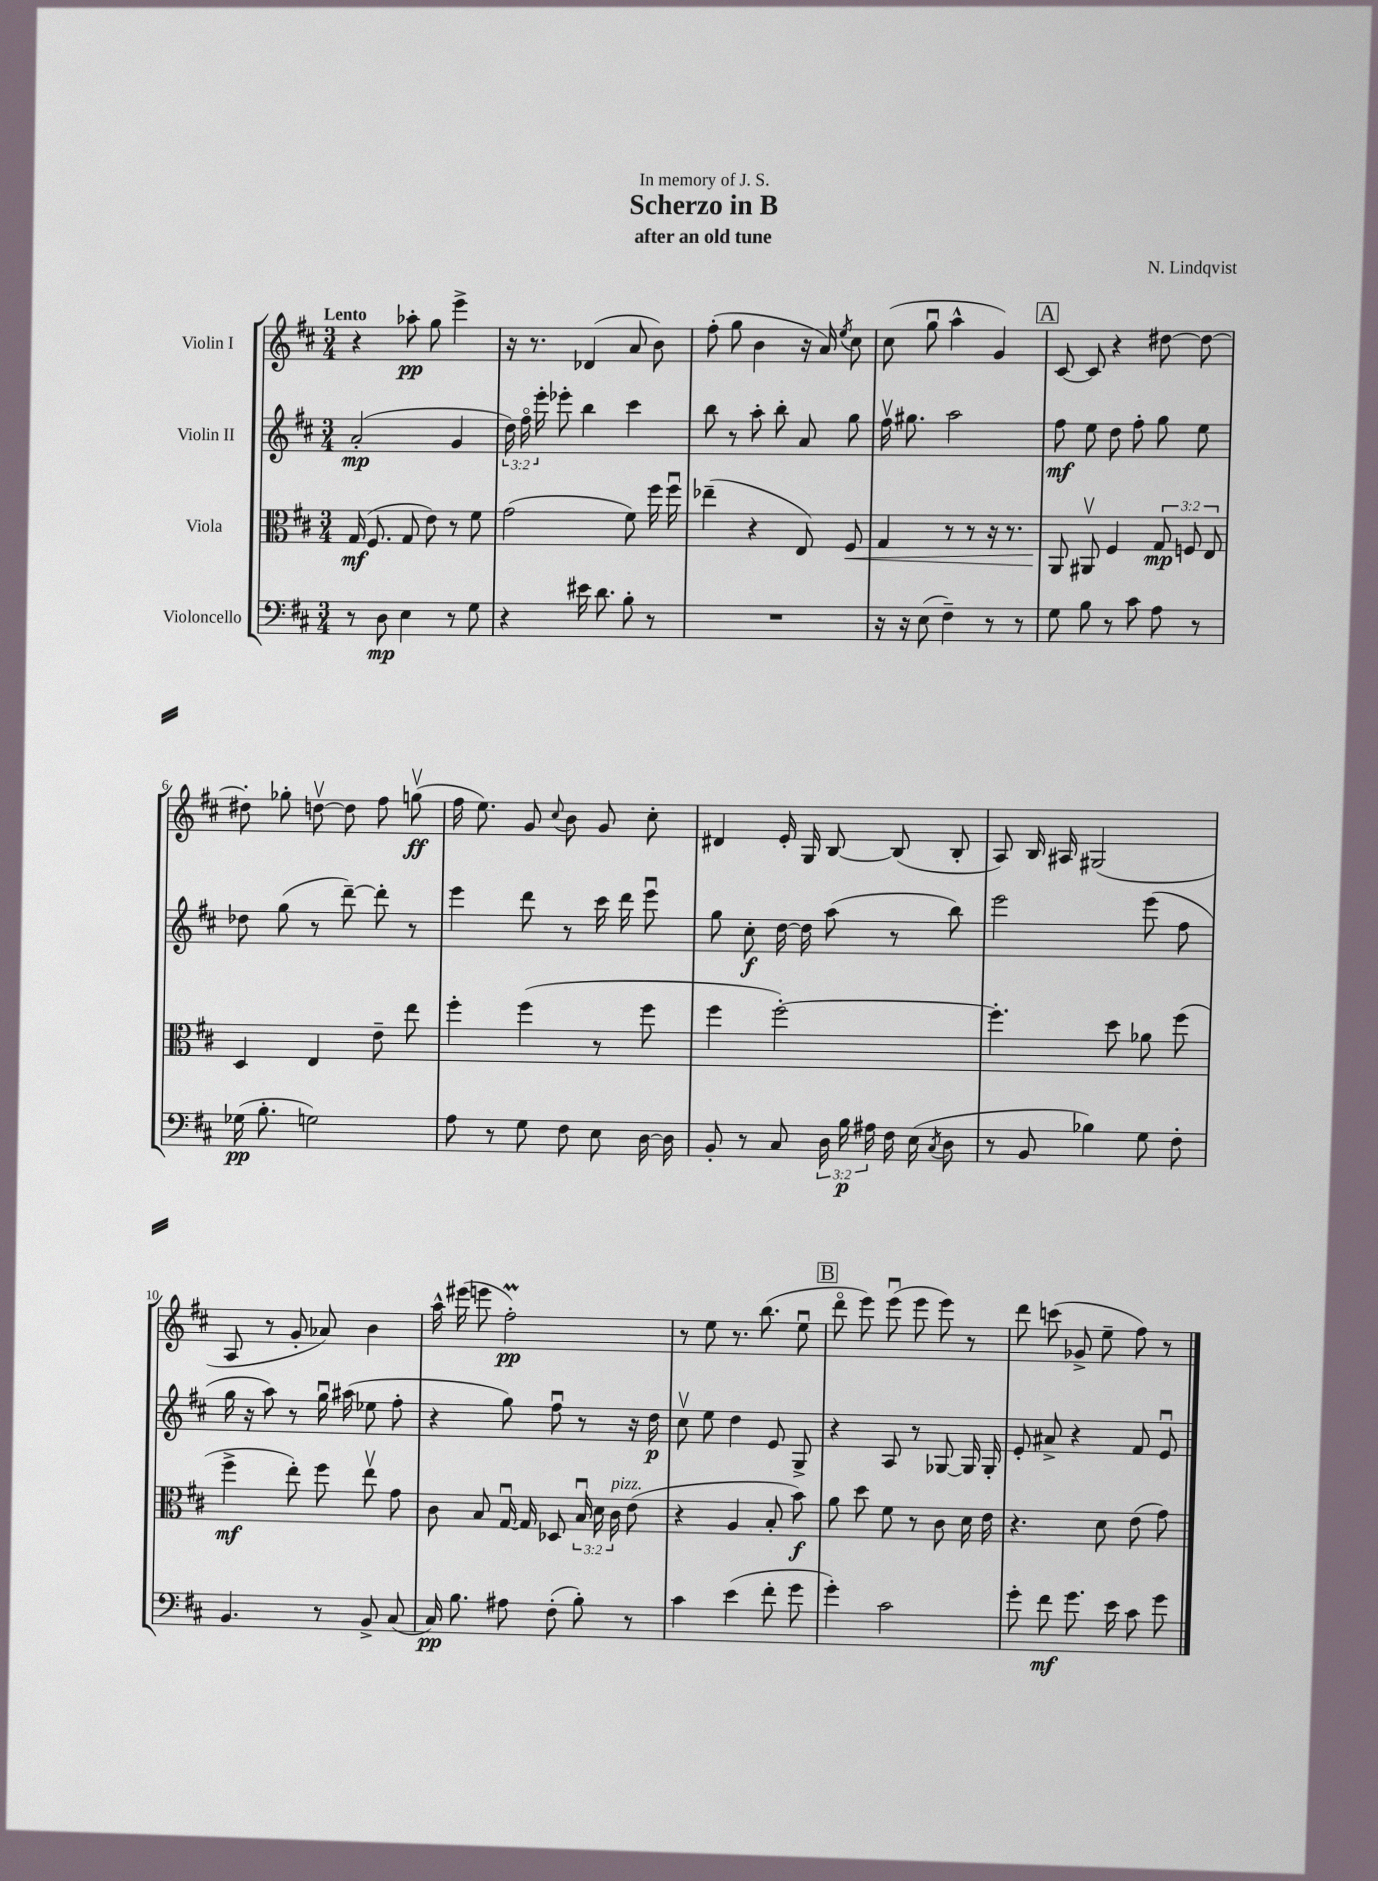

**kern	**kern	**kern	**kern
*staff4	*staff3	*staff2	*staff1
*clefF4	*clefC3	*clefG2	*clefG2
*k[f#c#]	*k[f#c#]	*k[f#c#]	*k[f#c#]
*M3/4	*M3/4	*M3/4	*M3/4
8r	(16G/	(2a'/	4r
.	8.F#/	.	.
8D\	.	.	.
4E\	8G/	.	8aa-'\
.	8e\)	.	8gg\
8r	8r	4g/	4eee^\
8G\	8f#\	.	.
=	=	=	=
4r	(2g\	24dd\)	16r
.	.	24ff#o\	.
.	.	.	8.r
.	.	24eee'\	.
.	.	8eee-'\	.
16e#\	.	4bb\	(4d-/
8.d\	.	.	.
8B'\	8f#\)	4ccc#\	8a/
8r	16ff#\	.	8b\)
.	16ff#u\	.	.
=	=	=	=
2.r	(4ee-~\	8bb\	(8ff#'\
.	.	8r	8gg\
.	4r	8aa'\	4b\
.	.	8bb'\	.
.	8E/)	8a/	16r
.	.	.	16a/)
.	.	.	8qee/
.	8F#/	8gg\	8cc#\
=	=	=	=
16r	4G/	16ff#v\	(8cc#\
16r	.	8.gg#\	.
(8E\	.	.	8ggu\
4F#~\)	8r	2aa\	4aa^^\
.	8r	.	.
8r	16r	.	4g/)
.	8.r	.	.
8r	.	.	.
=	=	=	=
8G\	8AA/	8ff#\	[8c#/
8B\	8AA#v/	8ee\	8c#/]
8r	4F#/	8dd\	4r
8c#\	.	8ff#'\	.
8A\	12G/	8gg\	[8dd#\
.	12F/	.	.
8r	.	8ee\	8dd#\_
.	12E/	.	.
=	=	=	=
(16G-\	4D/	8dd-\	8dd#'\]
8.B'\	.	.	.
.	.	(8gg\	8gg-'\
2G\)	4E/	8r	[8ddv\
.	.	[8ddd~\)	8dd\]
.	8e~\	8ddd'\]	8ff#\
.	8ee\	8r	(8ggv\
=	=	=	=
8A\	4ff#'\	4eee\	16ff#\
.	.	.	8.ee\)
8r	.	.	.
8G\	(4ff#\	8ddd\	8g/
.	.	.	8qqcc#/
8F#\	.	8r	8b\
8E\	8r	16ccc#\	8g/
.	.	16ddd\	.
[16D\	8ff#\	8eeeu\	8cc#'\
16D\]	.	.	.
=	=	=	=
8BB'/	4ff#\	8gg\	4d#/
8r	.	8cc#'\	.
8C#/	[2ff#'\)	[16dd\	16e'/
.	.	16dd\]	16G/
24D\	.	(8aa\	[8B/
24B\	.	.	.
24A#\	.	.	.
16F#\	.	8r	(8B/]
(16E\	.	.	.
8qC#/	.	.	.
8D\	.	8bb\)	8B'/
=	=	=	=
8r	4.ff#'\]	2eee\	8A/)
8BB/	.	.	16B/
.	.	.	16A#/
4B-\)	.	.	(2G#/
.	8dd\	.	.
8G\	8a-\	(8eee\	.
8F#'\	(8ff#\	8ff#\	.
=	=	=	=
4.BB/	4ff#^\	16gg\	8A/
.	.	16r	.
.	.	8aa\)	8r
.	8ee'\)	8r	8g'/
8r	8ff#\	16ggu\	8a-/)
.	.	(16aa#\	.
8BB^/	8eev\	8ee-\	4b\
(8C#/	8g\	8ff#'\	.
=	=	=	=
16C#/)	8c#\	4r	16aa^^\
8.B\	.	.	(16eee#\
.	8B/	.	8eee\
8A#\	[16Gu/	8gg\)	2ff#'\)
.	16G/]	.	.
(8F#'\	8D-/	8ff#u\	.
8B'\)	24Bu/	8r	.
.	24d\	.	.
.	24c#\	.	.
8r	(8e\	16r	.
.	.	16dd\	.
=	=	=	=
4c#\	4r	8cc#v\	8r
.	.	8ee\	8ee\
(4e\	4A/	4dd\	8.r
.	.	.	(8.bb\
8f#'\	8B'/	8e/	.
8g\	8b\)	8G^/	8eeu\
=	=	=	=
4g'\)	8a\	4r	8dddo\
.	8dd\	.	8eee\)
2c#\	8f#\	8A/	(8eeeu\
.	8r	8r	8eee\
.	8c#\	[8G-/	8eee\)
.	16d\	16G-/]	8r
.	16e\	16G-'/	.
=	=	=	=
8g'\	4.r	8e'/	8ddd\
8f#\	.	8a#^/	(8ccc\
8.g\	.	4r	8g-^/
.	8d\	.	8ee~\
16e\	.	.	.
8c#\	(8e\	8f#/	8ff#\)
8g\	8g\)	8eu/	8r
==	==	==	==
*-	*-	*-	*-
